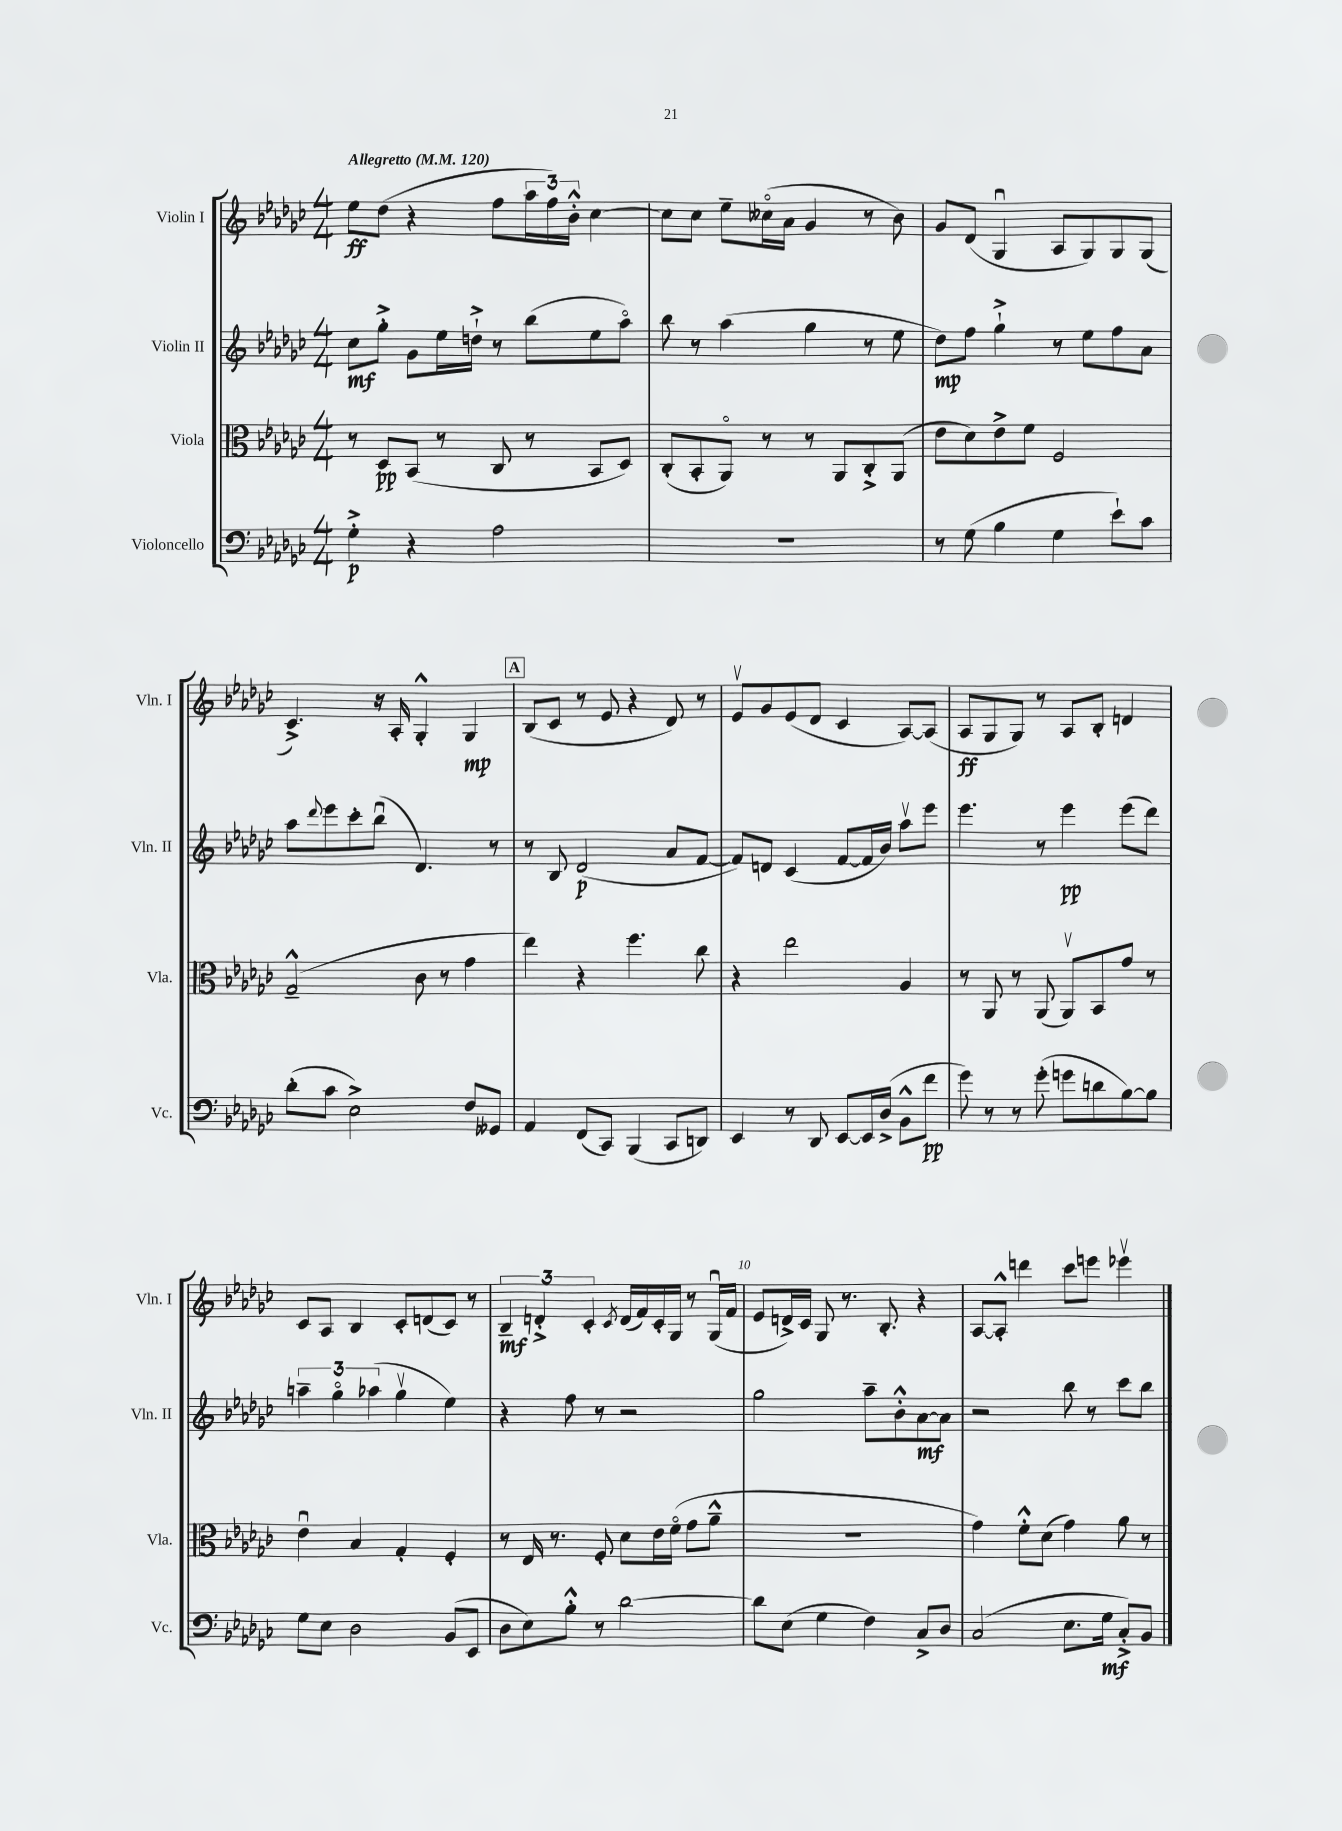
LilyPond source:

<<
\new StaffGroup <<
\new Staff = "s0" \with { instrumentName = "Violin I" shortInstrumentName = "Vln. I" } {
    \clef treble \key ges \major \numericTimeSignature \time 4/4 \tempo "Allegretto" 4 = 120
    ees''8\ff des''8( r4 f''8 \tuplet 3/2 { aes''16 f''16) bes'16-.-^ } ces''4~ |
    ces''8 ces''8 ees''8-- ceses''16\flageolet( aes'16 ges'4 r8 bes'8) |
    ges'8 des'8( ges4\downbow aes8 ges8) ges8 ges8( |
    ces'4.->) r16 aes16-. ges4-.-^ ges4\mp |
    \mark \markup { \box "A" } bes8( ces'8 r8 ees'8 r4 des'8) r8 |
    ees'8\upbow ges'8 ees'8( des'8 ces'4 aes8~) aes8( |
    aes8\ff ges8 ges8) r8 aes8 bes8-. d'4 |
    ces'8 aes8 bes4 ces'8-. d'8( ces'8) r8 |
    \tuplet 3/2 { bes4--\mf d'4-.-> ces'4-. } \acciaccatura { ces'8 } d'16( f'16) ces'16-. ges16 r8 ges16\downbow( f'16 |
    ees'8 d'16->) ces'16 ges8 r8. bes8.-. r4 |
    aes8~ aes8-.-^ d'''4 ces'''8 e'''8 ees'''4\upbow \bar "|." |
}
\new Staff = "s1" \with { instrumentName = "Violin II" shortInstrumentName = "Vln. II" } {
    \clef treble \key ges \major \numericTimeSignature \time 4/4
    ces''8\mf ges''8-.-> ges'8 ees''16 d''16-!-> r8 bes''8( ees''8 aes''8\flageolet) |
    bes''8 r8 aes''4( ges''4 r8 ees''8 |
    des''8\mp) f''8 ges''4-!-> r8 ees''8 f''8 aes'8 |
    aes''8 \appoggiatura { des'''8 } ees'''8 ces'''8-. bes''8\downbow( des'4.) r8 |
    \mark \markup { \box "A" } r8 bes8 des'2\p( aes'8 f'8~ |
    f'8) d'8 ces'4( f'8~ f'16 bes'16) aes''8\upbow ees'''8 |
    ees'''4. r8 ees'''4\pp ees'''8( des'''8) |
    \tuplet 3/2 { a''4-- ges''4\flageolet aes''4( } ges''4\upbow ees''4) |
    r4 f''8 r8 r2 |
    ges''2 aes''8-- bes'8-.-^ aes'8~\mf aes'8 |
    r2 bes''8 r8 ces'''8 bes''8 \bar "|." |
}
\new Staff = "s2" \with { instrumentName = "Viola" shortInstrumentName = "Vla." } {
    \clef alto \key ges \major \numericTimeSignature \time 4/4
    r8 des8\pp bes,8( r8 ces8 r8 bes,8 des8) |
    ces8-.( bes,8-. aes,8\flageolet) r8 r8 aes,8 ces8-.-> aes,8( |
    ees'8 des'8) ees'8-> f'8 f2 |
    ges2---^( ces'8 r8 ges'4 |
    \mark \markup { \box "A" } ees''4) r4 f''4. ces''8 |
    r4 ees''2 aes4 |
    r8 aes,8 r8 aes,8( aes,8\upbow) bes,8 ges'8 r8 |
    ees'4\downbow bes4 ges4-. f4-. |
    r8 ees16 r8. f8-. des'8 ees'16 f'16\flageolet( ges'8 aes'8---^ |
    R1 |
    ges'4) f'8-.-^ des'8( ges'4) aes'8 r8 \bar "|." |
}
\new Staff = "s3" \with { instrumentName = "Violoncello" shortInstrumentName = "Vc." } {
    \clef bass \key ges \major \numericTimeSignature \time 4/4
    ges4-.->\p r4 aes2 |
    R1 |
    r8 ges8( bes4 ges4 ees'8-!) ces'8 |
    des'8-.( ces'8 ees2->) f8 geses,8 |
    \mark \markup { \box "A" } aes,4 f,8( ces,8) bes,,4( ces,8 d,8) |
    ees,4 r8 des,8 ees,8~ ees,16 des16->( bes,8-^ f'8\pp |
    ges'8) r8 r8 ges'8-.( g'8 d'8 bes8~) bes8 |
    ges8 ees8 des2 bes,8( ees,8 |
    des8 ees8) bes8-.-^ r8 des'2~ |
    des'8 ees8( ges4 f4) ces8-> des8 |
    ces2( ees8. ges16\mf ces8-.->) bes,8 \bar "|." |
}
>>
>>
\layout { \context { \Score \override BarNumber.break-visibility = ##(#f #t #t) barNumberVisibility = #(every-nth-bar-number-visible 5) } }
